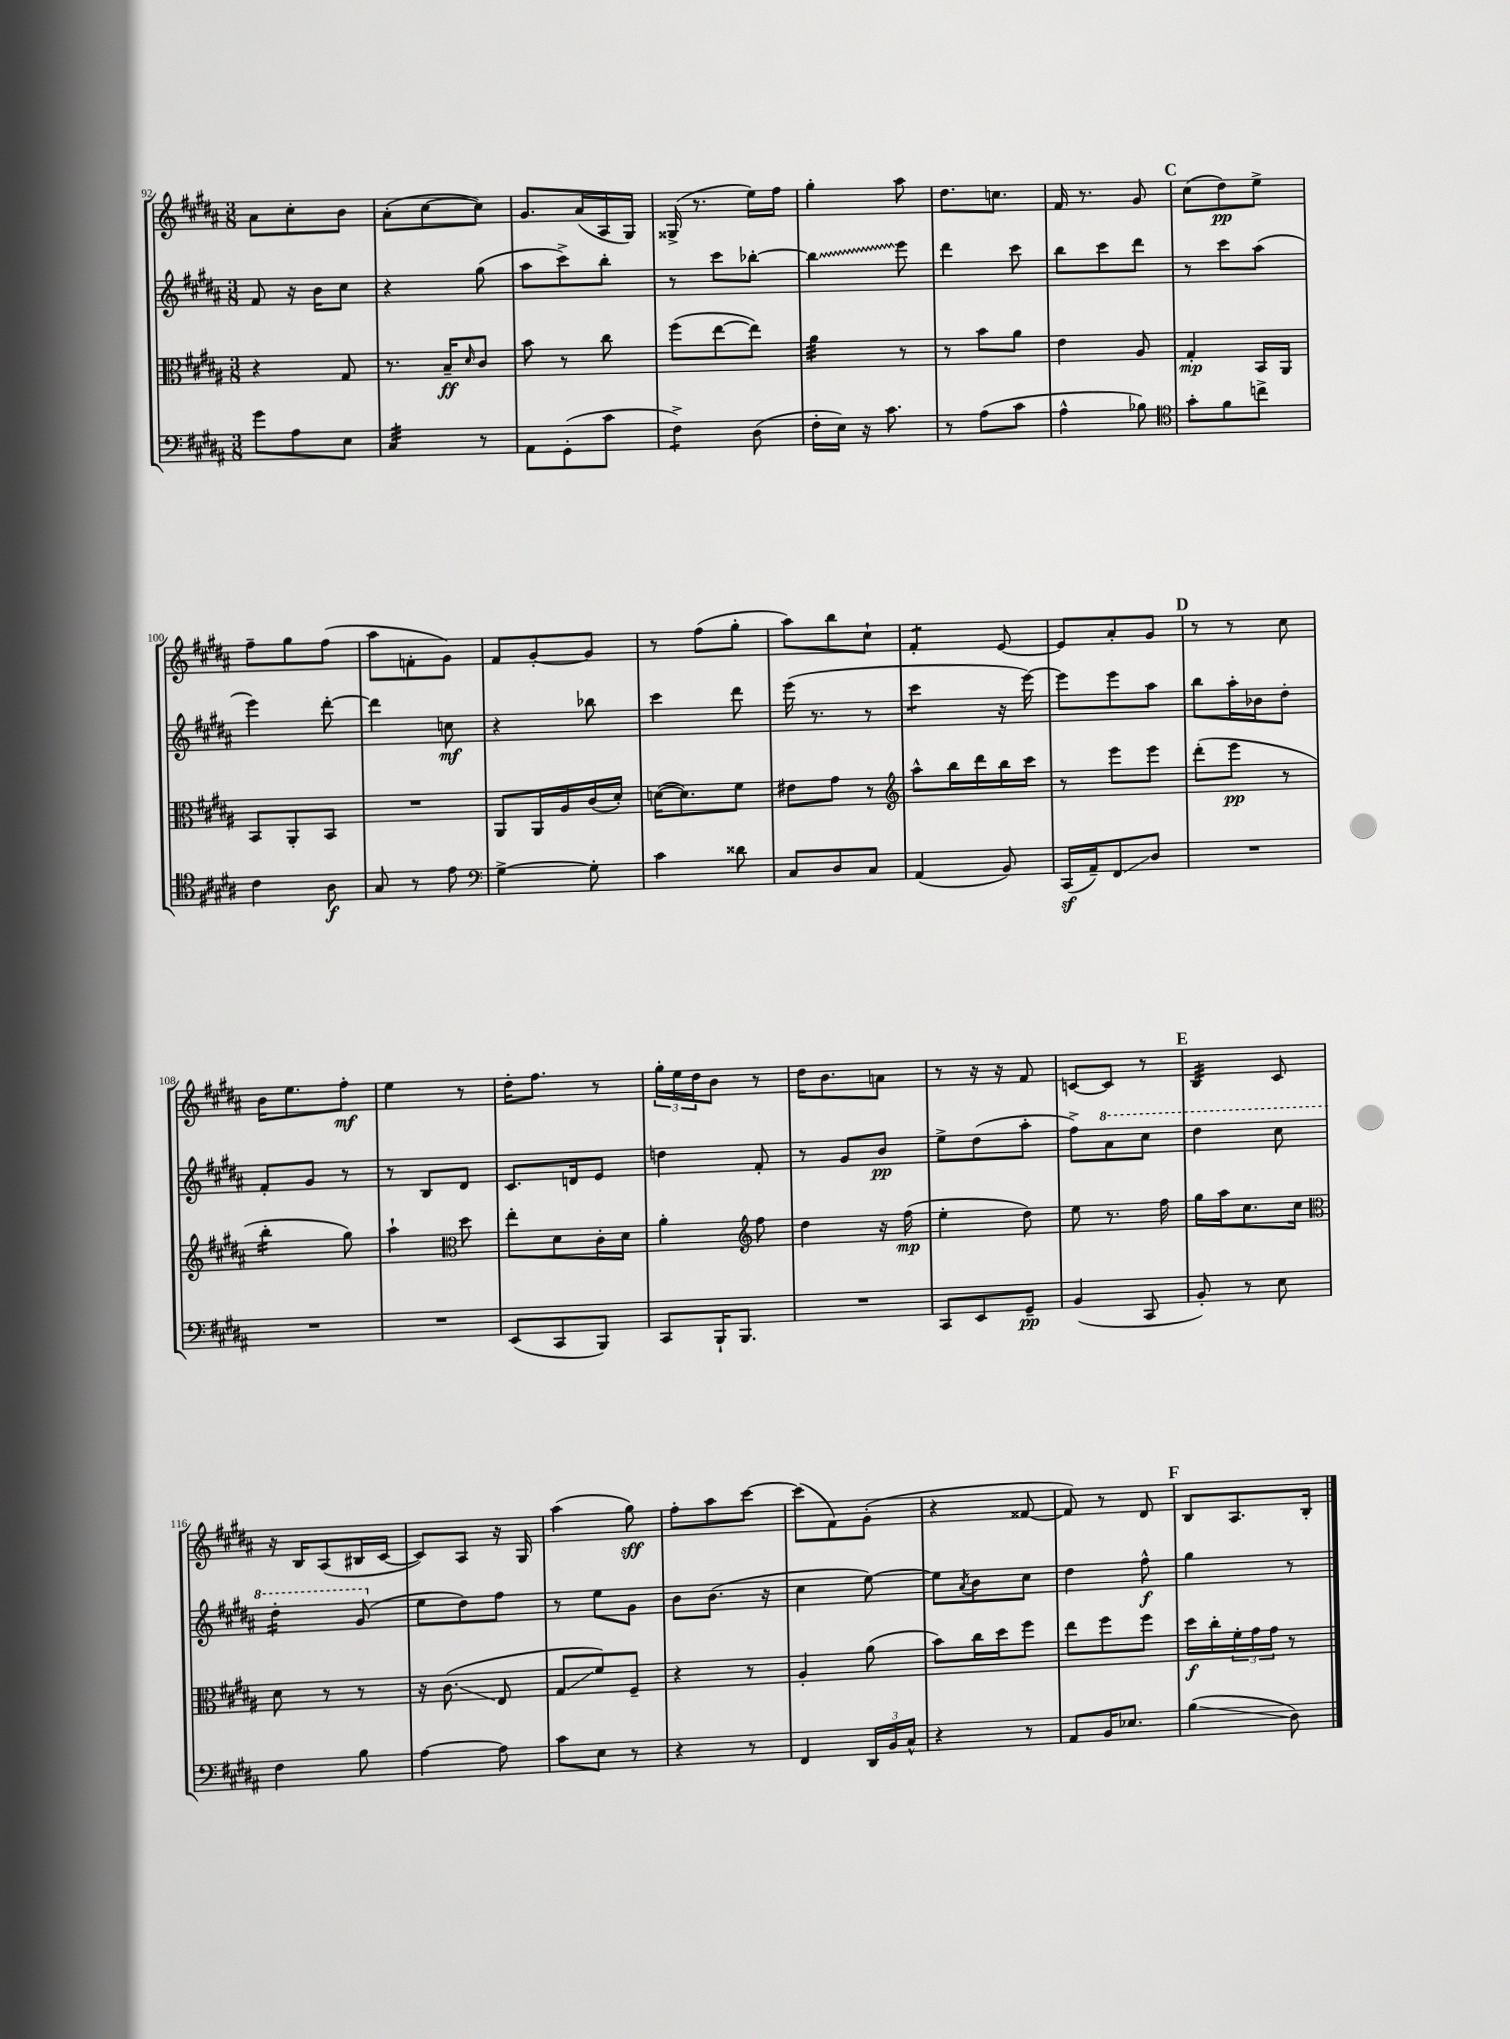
<<
\new StaffGroup <<
\new Staff = "s0" {
    \clef treble \key b \major \numericTimeSignature \time 3/8
    ais'8 cis''8-. b'8 |
    ais'8-.( cis''8~ cis''8) |
    gis'8. ais'16( ais16 gis16) |
    gisis16->( r8. e''16) fis''16 |
    gis''4-. ais''8 |
    dis''8. c''8. |
    fis'16 r8. gis'8 |
    \mark \markup { \bold "C" } cis''8( dis''8\pp) e''8-> |
    fis''8-- gis''8 fis''8( |
    ais''8 f'8-. gis'8) |
    fis'8 gis'8~-. gis'8 |
    r8 fis''8( gis''8-. |
    ais''8) b''8 cis''8-! |
    fis'4:8-. e'8~ |
    e'8 ais'8-. gis'8 |
    \mark \markup { \bold "D" } r8 r8 cis''8 |
    b'16 e''8. fis''8-.\mf |
    e''4 r8 |
    dis''16-. fis''8. r8 |
    \tuplet 3/2 { gis''16-. e''16 dis''16 } b'8 r8 |
    dis''16 b'8. a'8 |
    r8 r16 r16 fis'8 |
    c'8~ c'8 r8 |
    \mark \markup { \bold "E" } b4:32 cis'8 |
    r16 b16 ais8( bis16 cis'16~ |
    cis'8) ais8 r16 gis16 |
    ais''4( gis''8\sff) |
    fis''8-. ais''8 cis'''8~ |
    cis'''8( fis'8) gis'8-.( |
    r4 fisis'8~ |
    fisis'8) r8 dis'8 |
    \mark \markup { \bold "F" } b8 ais8. b16-. \bar "|." |
}
\new Staff = "s1" {
    \clef treble \key b \major \numericTimeSignature \time 3/8
    fis'8 r16 b'16 cis''8 |
    r4 gis''8( |
    ais''8 cis'''8->) b''8-. |
    r8 cis'''8 bes''8~-. |
    \once \override Glissando.style = #'zigzag bes''4\glissando e'''8 |
    dis'''4 cis'''8 |
    b''8 cis'''8 dis'''8 |
    \mark \markup { \bold "C" } r8 cis'''8 ais''8( |
    e'''4) dis'''8~-. |
    dis'''4 c''8\mf |
    r4 bes''8 |
    cis'''4 dis'''8 |
    e'''16( r8. r8 |
    cis'''4:8 r16 e'''16~) |
    e'''8 e'''8 ais''8 |
    \mark \markup { \bold "D" } b''8 ais''16-. bes'16 dis''8-. |
    fis'8-. gis'8 r8 |
    r8 b8 dis'8 |
    cis'8. d'16 e'8 |
    d''4 fis'8-. |
    r8 gis'8 b'8\pp |
    e''8-> dis''8( ais''8-. |
    fis''8->) \ottava #1 ais''8 cis'''8 |
    \mark \markup { \bold "E" } dis'''4 cis'''8 |
    dis'''4:16-. gis''8( \ottava #0 |
    e''8 dis''8) fis''8 |
    r8 e''8 gis'8 |
    b'8 b'8.( r16 |
    cis''4 e''8~) |
    e''8 \acciaccatura { ais'8 } b'8 cis''8 |
    dis''4 fis''8-^\f |
    \mark \markup { \bold "F" } gis''4 r8 \bar "|." |
}
\new Staff = "s2" {
    \clef alto \key b \major \numericTimeSignature \time 3/8
    r4 gis8 |
    r8. b16--\ff \grace { dis'16 } cis'8 |
    b'8 r8 cis''8 |
    fis''8( e''8~ e''8) |
    ais'4:32 r8 |
    r8 b'8 ais'8 |
    e'4 ais8 |
    \mark \markup { \bold "C" } gis4-.\mp b,16 ais,16 |
    b,8 ais,8-. b,8 |
    R4. |
    ais,8 ais,16 ais16 cis'16( dis'16-.) |
    d'16~( d'8.) fis'8 |
    eis'8 gis'8 r8 |
    \clef treble ais''8-^ b''16 dis'''16 b''16 cis'''16 |
    r8 e'''8 e'''8 |
    \mark \markup { \bold "D" } dis'''8-.( e'''8\pp r8 |
    b''4:16-. gis''8) |
    ais''4-! \clef alto dis''8 |
    e''8-. dis'8 cis'16-. dis'16 |
    ais'4-. \clef treble fis''8 |
    dis''4 r16 fis''16\mp( |
    e''4-. dis''8) |
    e''8 r8. fis''16 |
    \mark \markup { \bold "E" } gis''16 ais''16 cis''8. cis''16 |
    \clef alto dis'8 r8 r8 |
    r16 cis'8.\glissando( e8 |
    gis8\glissando fis'8) fis8-- |
    r4 r8 |
    ais4-. ais'8( |
    b'8) cis''16 dis''16 fis''8 |
    e''8 fis''8 fis''8 |
    \mark \markup { \bold "F" } dis''16\f cis''16-. \tuplet 3/2 { fis'16-. gis'16 gis'16 } r8 \bar "|." |
}
\new Staff = "s3" {
    \clef bass \key b \major \numericTimeSignature \time 3/8
    gis'8 ais8 e8 |
    cis4:32 r8 |
    ais,8 gis,8-.( cis'8 |
    fis4:8->) dis8( |
    fis16-. e16) r16 cis'8. |
    r8 ais8( cis'8 |
    ais4-^ bes8) |
    \mark \markup { \bold "C" } \clef tenor gis'8-. fis'8 c''8-> |
    cis'4 ais8\f |
    gis8 r8 e'8 |
    \clef bass gis4~-> gis8-. |
    cis'4 disis'8 |
    cis8 dis8 cis8 |
    ais,4( b,8) |
    cis,16\sf( ais,16--) fis,8\glissando dis8 |
    \mark \markup { \bold "D" } R4. |
    R4. |
    R4. |
    e,8( cis,8 b,,8) |
    cis,8 b,,16-! b,,8. |
    R4. |
    cis,8 e,8 gis,8--\pp |
    b,4( cis,8 |
    \mark \markup { \bold "E" } b,8-.) r8 e8 |
    fis4 b8 |
    ais4~ ais8 |
    cis'8 e8 r8 |
    r4 r8 |
    fis,4 \tuplet 3/2 { dis,16 b,16 cis16-^ } |
    r4 r8 |
    ais,8 b,16 ees8. |
    \mark \markup { \bold "F" } b4\glissando( dis8) \bar "|." |
}
>>
>>
\layout { \context { \Score currentBarNumber = #92 } }
